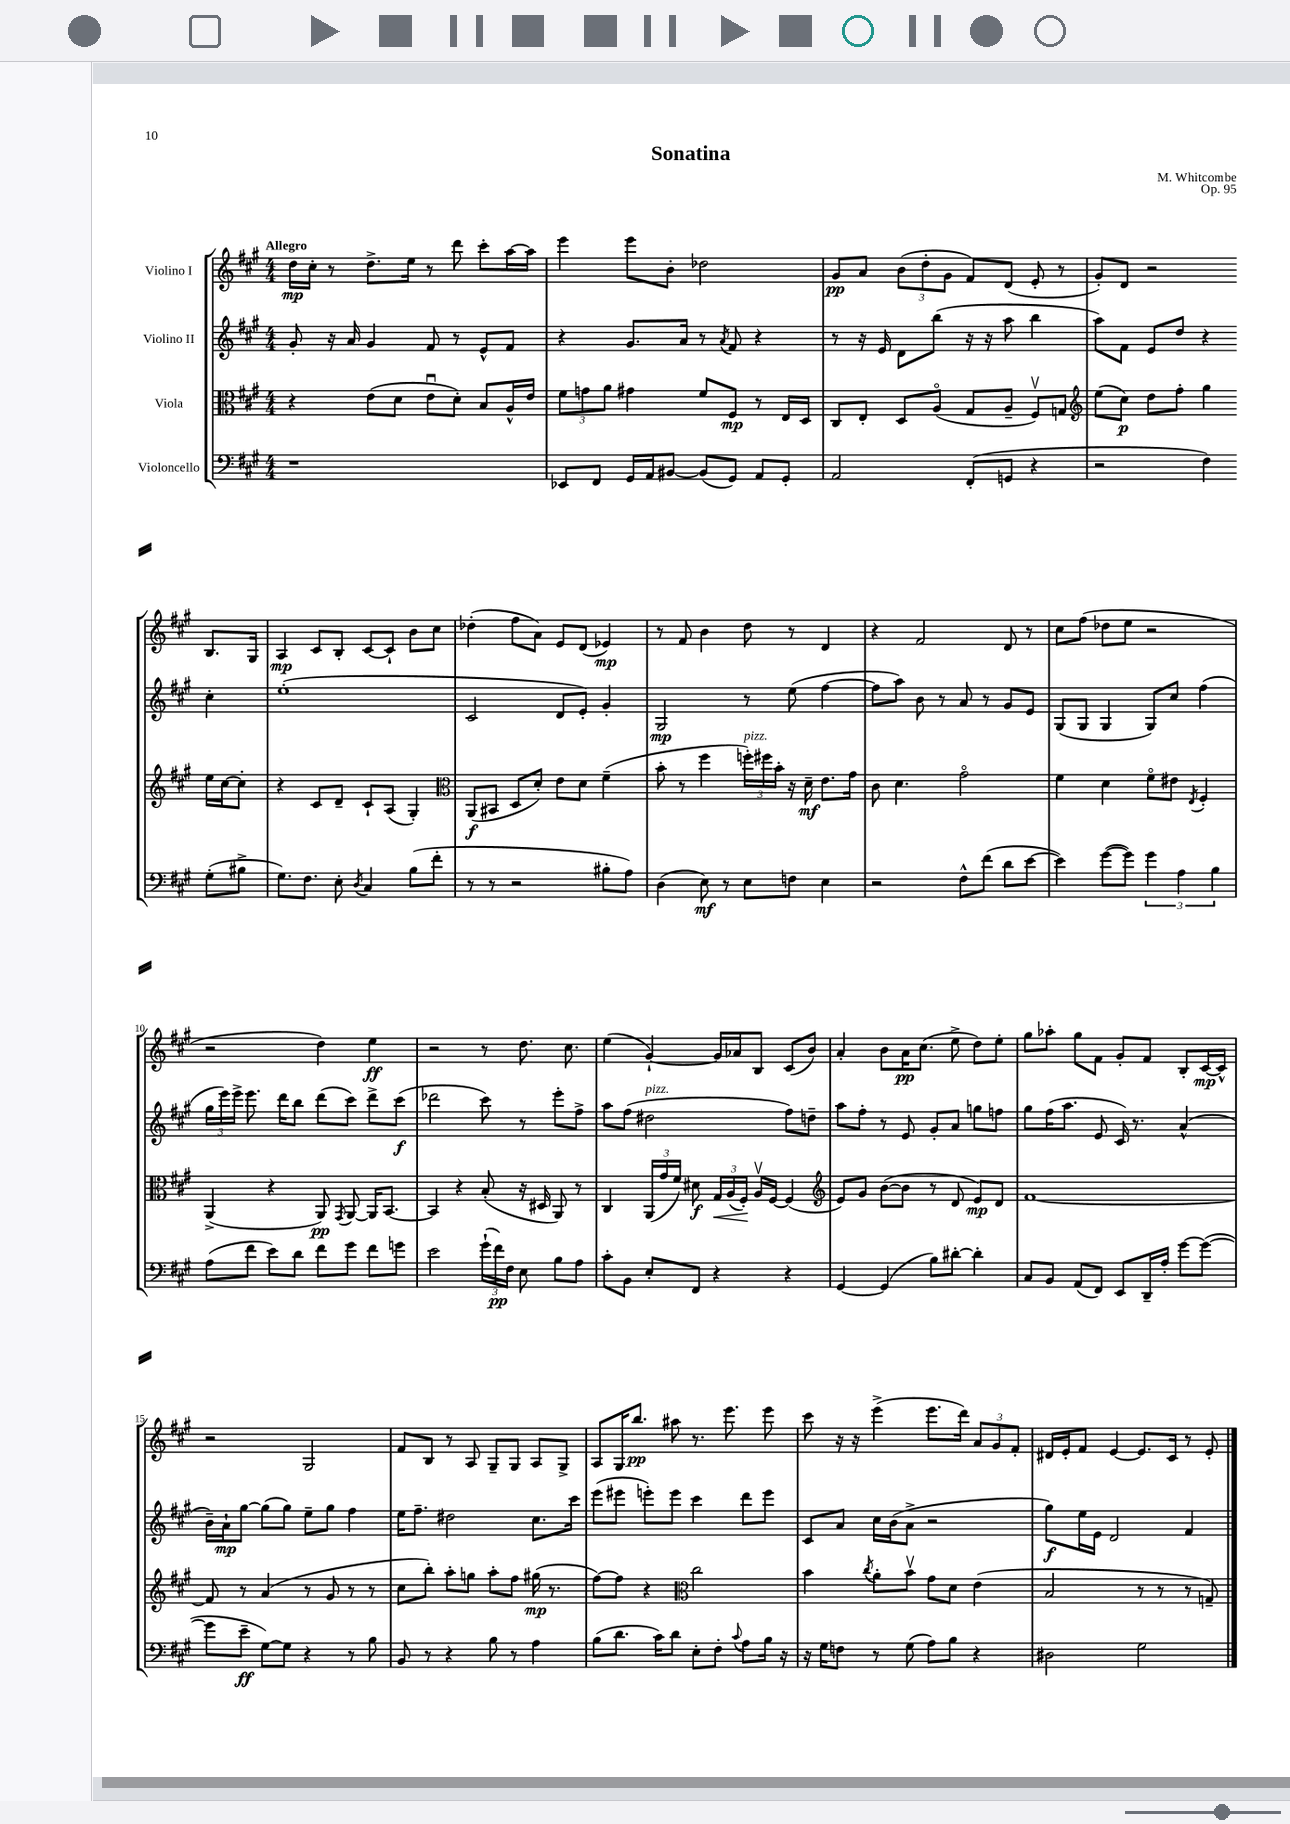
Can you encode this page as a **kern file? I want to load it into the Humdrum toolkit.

**kern	**kern	**kern	**kern
*staff4	*staff3	*staff2	*staff1
*clefF4	*clefC3	*clefG2	*clefG2
*k[f#c#g#]	*k[f#c#g#]	*k[f#c#g#]	*k[f#c#g#]
*M4/4	*M4/4	*M4/4	*M4/4
1r	4r	8g#'/	16dd\LL
.	.	.	16cc#'\JJ
.	.	16r	8r
.	.	16a/	.
.	(8e\L	4g#/	8.dd^\L
.	8d\J	.	.
.	.	.	16ee\Jk
.	8eu\L	8f#/	8r
.	8d'\J)	8r	8ddd\
.	8B/L	8e^^/L	8ccc#'\L
.	16A^^/L	8f#/J	[16aa\L
.	16e/JJ	.	16aa\]JJ
=	=	=	=
8EE-/L	12f#\L	4r	4eee\
.	12g\	.	.
8FF#/J	.	.	.
.	12a\J	.	.
16GG#/LL	4g#\	8.g#/L	8eee\L
16AA/J	.	.	.
[8BB#/J	.	.	8b'\J
.	.	16a/Jk	.
(8BB#/]L	8f#/L	8r	2dd-\
.	.	8qa/	.
8GG#/J)	8F#/J	8f#/	.
8AA/L	8r	4r	.
8GG#'/J	16E/LL	.	.
.	16D/JJ	.	.
=	=	=	=
2AA/	8C#/L	8r	8g#/L
.	8E'/J	16r	8a/J
.	.	16e/	.
.	8D/L	8d\L	(12b\L
.	.	.	12dd'\
.	(8Ao/J	(8bb\J	.
.	.	.	12g#\J
(8FF#'/L	8G#/L	16r	8f#/L)
.	.	16r	.
8GG/J	8A~/J	8aa\	(8d/J
4r	8F#v/L)	4bb\	8e'/
.	8G/J	.	8r
=	=	=	=
*	*clefG2	*	*
2r	(8ee\L	8aa\L)	8g#'/L)
.	8cc#\J)	8f#\J	8d/J
.	8dd\L	8e/L	2r
.	8ff#'\J	8dd/J	.
4F#\)	4gg#\	4r	.
(8G#'\L	16ee\LL	4cc#'\	8.B/L
.	[16cc#\J	.	.
8B#^\J	8cc#'\]J	.	.
.	.	.	16G#/Jk
=	=	=	=
8.G#\L)	4r	(1ee'	4A/
8.F#\J	.	.	.
.	8c#/L	.	8c#/L
8E'\	8d~/J	.	8B'/J
8qD/	.	.	.
4C#/	8c#`/L	.	[8c#/L
.	(8A/J	.	8c#`/]J
(8B\L	4G#'/)	.	8b\L
8f#'\J	.	.	8cc#\J
=	=	=	=
*	*clefC3	*	*
8r	(8AA/L	2c#/	(4dd-'\
8r	8BB#/J	.	.
2r	8D/L	.	8ff#\L
.	8d'/J)	.	8a\J)
.	8e\L	8d/L	8e/L
.	8d\J	8e'/J)	(8d/J
8B#'\L	(4f#~\	4g#'/	4e-/)
8A\J)	.	.	.
=	=	=	=
(4D\	8b'\	2G#/	8r
.	8r	.	8f#/
8E\)	4ff#\	.	4b\
8r	.	.	.
8E\L	24ff'\LL)	8r	8dd\
.	24ff#\	.	.
.	24b'\JJ	.	.
8F\J	16r	(8ee\	8r
.	16d~\	.	.
4E\	8.e\L	[4ff#\	4d/
.	16g#\Jk	.	.
=	=	=	=
2r	8c#\	8ff#\]L	4r
.	4.d\	8aa\J)	.
.	.	8b\	2f#/
.	.	8r	.
8F#^^\L	2g#o\	8a/	.
(8f#\J	.	8r	.
8d\L	.	8g#/L	8d/
[8e\J	.	8e/J	8r
=	=	=	=
4e\])	4f#\	(8G#/L	8cc#\L
.	.	8G#/J	(8ff#\J
([8g#\L	4d\	4G#/	8dd-\L
8g#\]J)	.	.	8ee\J
6g#\	8f#o\L	8G#/L)	2r
.	8e#\J	8cc#/J	.
6A\	.	.	.
.	8qE/	.	.
.	4F#'/	(4ff#\	.
6B\	.	.	.
=	=	=	=
(8A\L	(4AA^/	24gg#\LL	2r
.	.	24eee\)	.
.	.	24eee^\JJ	.
8f#\J	.	8.eee\	.
8e\L)	4r	.	.
.	.	16ddd\LK	.
8d\J	.	8bb\J	.
8f#\L	8AA/)	(8ddd\L	4dd\)
.	8qGG#/	.	.
8g#\J	[8AA/	8ccc#\J)	.
8f#\L	16AA/]LK	8ddd^\L	4ee\
.	[8.BB/J	.	.
8g\J	.	(8ccc#\J	.
=	=	=	=
2e\	4BB/]	2ddd-\	2r
.	4r	.	.
(24g#`\LL	(8B'/	8ccc#\)	8r
24f#\)	.	.	.
24F#\JJ	.	.	.
8E\	16r	8r	8.dd\
.	16D#/	.	.
8B\L	8AA/)	8eee'\L	.
.	.	.	8.cc#\
8A\J	8r	8ff#^\J	.
=	=	=	=
8c#'\L	4C#/	8aa\L	(4ee\
8BB\J	.	(8ff#\J	.
8E'/L	(24AA/LL	2dd#\	[4g#`/)
.	24g#/	.	.
.	24f#/JJ)	.	.
8FF#/J	8d#\	.	.
4r	24G#/LL	.	16g#/]LL
.	(24A/	.	.
.	.	.	16a-/J
.	24F#'/JJ)	.	.
.	16Av/LL	.	8B/J
.	[16F#/JJ	.	.
4r	(4F#/]	8ff#\L)	(8c#/L
.	.	8dd~\J	8b/J)
=	=	=	=
*	*clefG2	*	*
[4GG#/	8e/L)	8aa\L	4a'/
.	8g#/J	8ff#'\J	.
(4GG#/]	([8b\L	8r	8b\L
.	8b\]J	8e/	16a\K
.	.	.	(8.cc#\J
8B\L)	8r	8g#'/L	.
[8d#'\J	8d/	8a/J	8ee^\
4d#'\]	8e/L)	8gg\L	8dd\L)
.	8d/J	8ff\J	8ee'\J
=	=	=	=
8C#/L	[1f#	8gg#\L	8gg#\L
8BB/J	.	(16ff#\K	8aa-'\J
.	.	8.aa\J	.
(8AA/L	.	.	8gg#\L
8FF#/J)	.	8e/	8f#\J
8EE/L	.	16c#/)	8g#'/L
.	.	8.r	.
16DD~/L	.	.	8f#/J
16A'/JJ	.	.	.
[8g#\L	.	(4a^^/	8B'/L
(8g#\_J	.	.	[16c#/L
.	.	.	16c#^^/]JJ
=	=	=	=
8g#\]L	8f#/]	16b~\LL)	2r
.	.	16a`\J	.
8e~\J	8r	[8gg#\J	.
[8G#\L)	(4a/	(8gg#\]L	.
8G#\]J	.	8gg#\J)	.
4r	8r	8ee~\L	2G#/
.	8g#/	8gg#\J	.
8r	8r	4ff#\	.
8B\	8r	.	.
=	=	=	=
8BB/	8cc#\L	16ee\LK	8f#/L
.	.	8.ff#~\J	.
8r	8bb'\J)	.	8B/J
4r	8aa'\L	2dd#\	8r
.	8gg\J	.	8A/
8B\	8aa'\L	.	8G#~/L
8r	8ff#\J	.	8G#/J
4A\	(16gg#\	8.cc#\L	8A/L
.	8.r	.	.
.	.	.	8G#^/J
.	.	16ccc#\Jk	.
=	=	=	=
(8B\L	[8ff#\L)	(8eee\L	8A/L
8.d\J	8ff#\]J	8eee#\J	16G#/K
.	.	.	8.bb/J
.	4r	8eee'\L)	.
16c#\LK)	.	.	.
8d\J	.	8eee\J	8aa#\
*	*clefC3	*	*
8E'\L	2cc#\	4ccc#\	8.r
8F#'\J	.	.	.
.	.	.	8.eee\
8qqc#/	.	.	.
8A\L	.	8ddd\L	.
16B\Jk	.	8eee\J	8eee\
16r	.	.	.
=	=	=	=
16r	4b\	8c#/L	8ccc#\
16G#\LK	.	.	.
8F\J	.	8a/J	16r
.	.	.	16r
.	8qcc#/	.	.
8r	8a'\L	16cc#\LL	(4eee^\
.	.	(16b\J	.
(8G#\	8bv\J	8a^\J	.
8A\L)	8g#\L	2r	8.eee\L
8B\J	8d\J	.	.
.	.	.	16ddd\Jk)
4r	(4e\	.	12a/L
.	.	.	12g#/
.	.	.	12f#'/J
=	=	=	=
2D#\	2B/	8gg#\L)	16d#/LL
.	.	.	16e'/J
.	.	16ee\L	8f#/J
.	.	16e\JJ	.
.	.	2d/	[4e/
2G#\	8r	.	8.e/]L
.	8r	.	.
.	.	.	16c#/Jk
.	8r	4f#/	8r
.	8G~/)	.	8e'/
==	==	==	==
*-	*-	*-	*-
